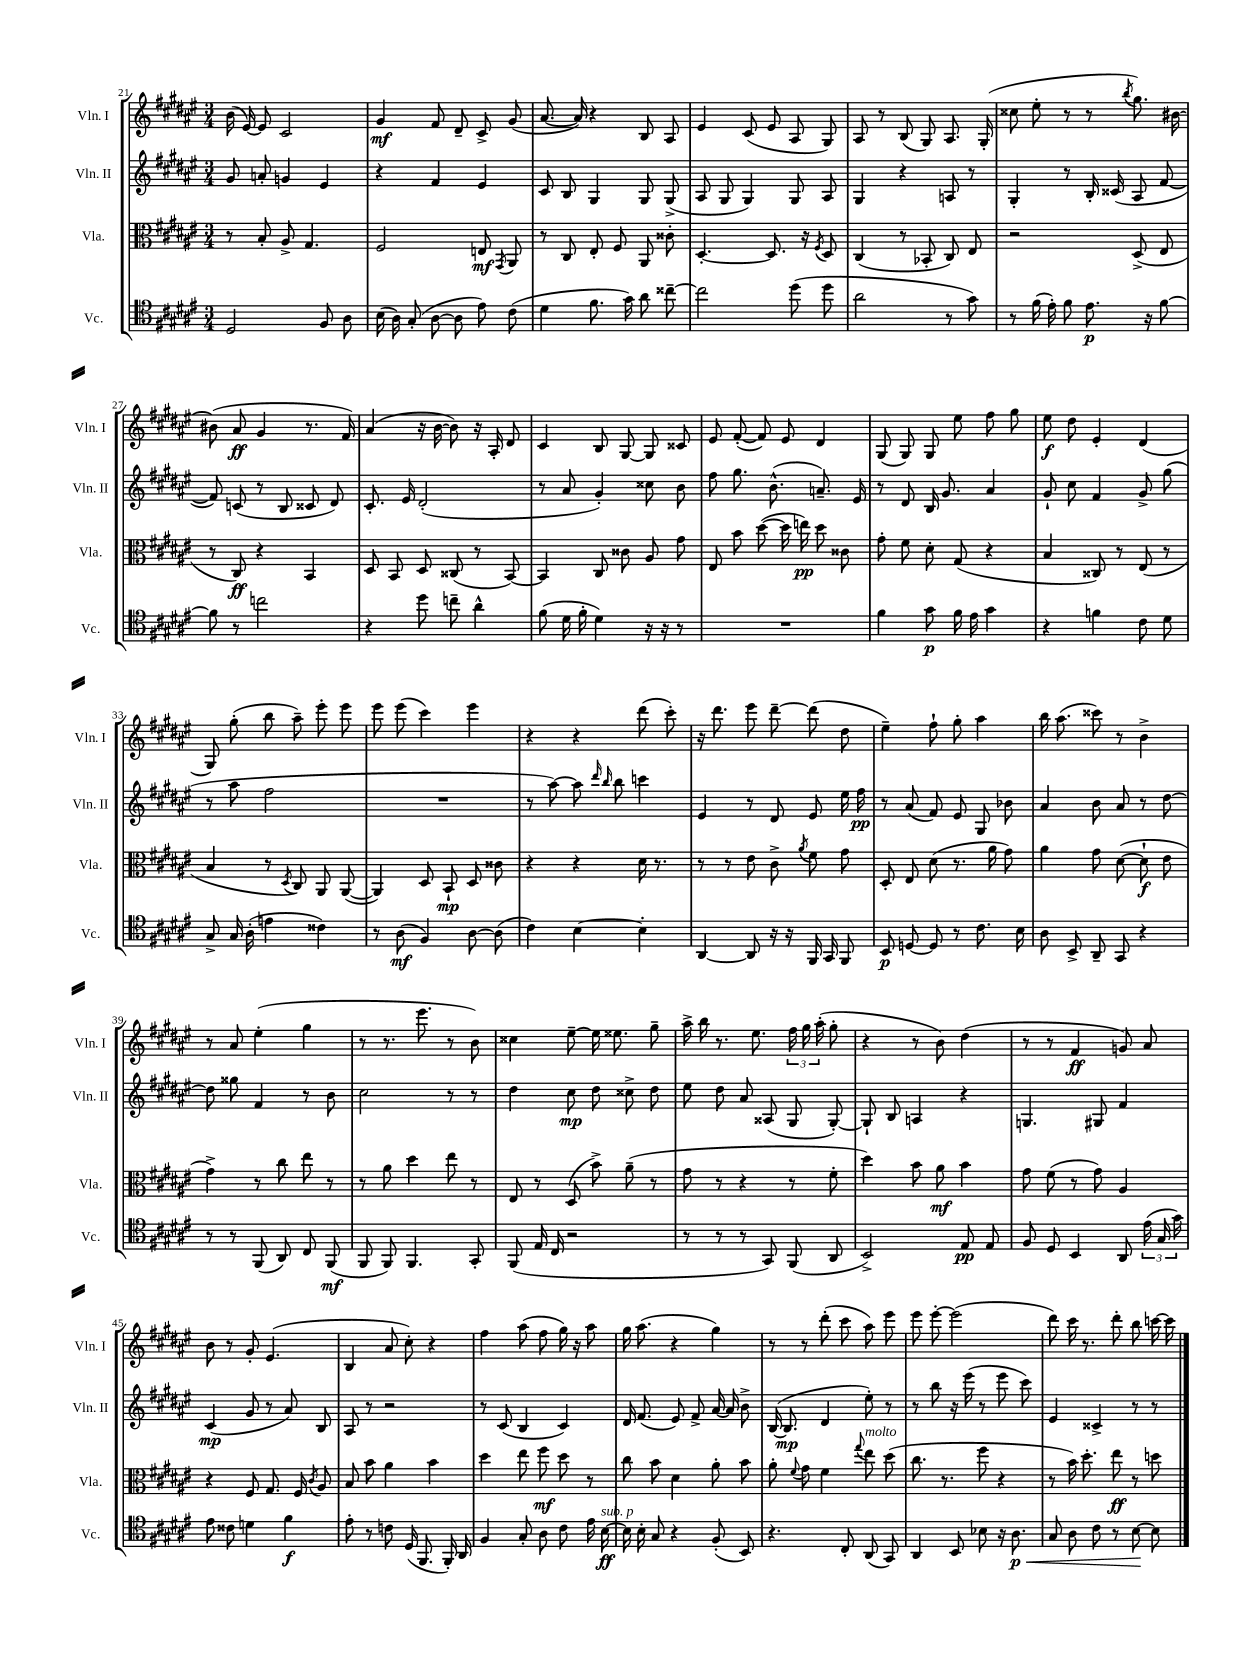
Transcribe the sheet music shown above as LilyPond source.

<<
\new StaffGroup <<
\new Staff = "s0" \with { instrumentName = "Vln. I" shortInstrumentName = "Vln. I" } {
    \clef treble \key fis \major \numericTimeSignature \time 3/4
    \autoBeamOff b'16( eis'16~) eis'8 cis'2 |
    gis'4\mf fis'8 dis'8-- cis'8-> gis'8( |
    ais'8.~ ais'16) r4 b8 ais8 |
    eis'4 cis'8( eis'8 ais8 gis8) |
    ais8 r8 b8( gis8) ais8. gis16-.( |
    cisis''8 eis''8-. r8 r8 \acciaccatura { b''8 } gis''8.) bis'16~ |
    bis'8( ais'8\ff gis'4 r8. fis'16) |
    ais'4( r16 b'16~ b'8) r16 ais16-. dis'8 |
    cis'4 b8 gis8~ gis8 cisis'8 |
    eis'8 fis'8~-.( fis'8) eis'8 dis'4 |
    gis8( gis8) gis8 eis''8 fis''8 gis''8 |
    eis''8\f dis''8 eis'4-. dis'4( |
    gis8) gis''8-.( b''8 ais''8--) eis'''8-. eis'''8 |
    eis'''8 eis'''8( cis'''4) eis'''4 |
    r4 r4 dis'''8( cis'''8-.) |
    r16 dis'''8. eis'''8 dis'''8~-- dis'''8( dis''8 |
    eis''4--) fis''8-! gis''8-. ais''4 |
    b''16 ais''8.( cisis'''8) r8 b'4-> |
    r8 ais'8 eis''4-.( gis''4 |
    r8 r8. eis'''8. r8 b'8) |
    cisis''4 eis''8~-- eis''16 eisis''8. gis''8-- |
    ais''16-> b''16 r8. eis''8. \tuplet 3/2 { fis''16 gis''16 ais''16-.( } gis''8-. |
    r4 r8 b'8) dis''4( |
    r8 r8 fis'4\ff g'8) ais'8 |
    b'8 r8 gis'8-. eis'4.( |
    b4 ais'8 cis''8-.) r4 |
    fis''4 ais''8( fis''8 gis''16) r16 ais''8 |
    gis''16 ais''8.( r4 gis''4) |
    r8 r8 dis'''8-.( cis'''8 ais''8) eis'''8 |
    eis'''8 eis'''8~-. eis'''2( |
    dis'''8) cis'''16 r8. dis'''8-. b''8 c'''16~ c'''16 \bar "|." |
}
\new Staff = "s1" \with { instrumentName = "Vln. II" shortInstrumentName = "Vln. II" } {
    \clef treble \key fis \major \numericTimeSignature \time 3/4
    \autoBeamOff gis'8 a'8-. g'4 eis'4 |
    r4 fis'4 eis'4 |
    cis'8 b8 gis4 gis8 gis8->( |
    ais8 gis8 gis4) gis8 ais8 |
    gis4 r4 a8 r8 |
    gis4-. r8 b16-. cisis'16( ais8 fis'8~ |
    fis'8) c'8( r8 b8 cisis'8 dis'8) |
    cis'8.-. eis'16 dis'2-.( |
    r8 ais'8 gis'4-.) cisis''8 b'8 |
    fis''8 gis''8. b'8.-^( a'8.--) eis'16 |
    r8 dis'8 b16 gis'8. ais'4 |
    gis'8-! cis''8 fis'4 gis'8-> gis''8( |
    r8 ais''8 fis''2 |
    R2. |
    r8 ais''8~) ais''8 \grace { dis'''16 b''16 } b''8 c'''4 |
    eis'4 r8 dis'8 eis'8 eis''16 fis''16\pp |
    r8 ais'8( fis'8) eis'8 gis8 bes'8 |
    ais'4 b'8 ais'8 r8 dis''8~ |
    dis''8 gisis''8 fis'4 r8 b'8 |
    cis''2 r8 r8 |
    dis''4 cis''8\mp dis''8 cisis''8-> dis''8 |
    eis''8 dis''8 ais'8 aisis8( gis8 gis8~-.) |
    gis8-! b8 a4 r4 |
    g4. gis8 fis'4 |
    cis'4\mp( gis'8 r8 ais'8) b8 |
    ais8 r8 r2 |
    r8 cis'8( b4 cis'4) |
    dis'16 fis'8.( eis'8) fis'8-> ais'16~ ais'16 b'8-> |
    b16~( b8.\mp dis'4 eis''8-.) r8 |
    r8 b''8 r16 eis'''16( r8 eis'''8 cis'''8) |
    eis'4 cisis'4-> r8 r8 \bar "|." |
}
\new Staff = "s2" \with { instrumentName = "Vla." shortInstrumentName = "Vla." } {
    \clef alto \key fis \major \numericTimeSignature \time 3/4
    \autoBeamOff r8 b8-. ais8-> gis4. |
    fis2 e8\mf \acciaccatura { gis,8 } ais,8 |
    r8 cis8 eis8-. fis8 ais,8 cisis'8-. |
    dis4.~-. dis8. r16 \acciaccatura { fis8 } dis8 |
    cis4( r8 bes,8-. cis8) eis8 |
    r2 dis8->( eis8 |
    r8 cis8\ff) r4 b,4 |
    dis8 b,8 dis8 cisis8( r8 b,8~) |
    b,4 cis8 cisis'8 ais8 gis'8 |
    eis8 b'8 dis''8~( dis''16 e''16\pp) dis''8 cisis'8 |
    gis'8-. fis'8 dis'8-. gis8( r4 |
    b4 cisis8) r8 eis8( r8 |
    b4 r8 \acciaccatura { dis8 } cis8) ais,8 ais,8~( |
    ais,4) dis8 b,8-!\mp dis8 cisis'8 |
    r4 r4 dis'16 r8. |
    r8 r8 eis'8 cis'8-> \acciaccatura { ais'8 } fis'8 gis'8 |
    dis8-. eis8 dis'8( r8. ais'16 gis'8) |
    ais'4 gis'8 dis'8~( dis'8-!\f eis'8 |
    gis'4->) r8 cis''8 eis''8 r8 |
    r8 ais'8 dis''4 eis''8 r8 |
    eis8 r8 dis8( b'8->) ais'8--( r8 |
    gis'8 r8 r4 r8 fis'8-. |
    dis''4) b'8 ais'8\mf b'4 |
    gis'8 fis'8( r8 gis'8) ais4 |
    r4 fis8 gis8. fis16 \acciaccatura { cis'8 } ais8 |
    b8 b'8 ais'4 b'4 |
    dis''4 eis''8 fis''8\mf dis''8 r8 |
    cis''8 b'8 dis'4 ais'8-. b'8 |
    ais'8-. \appoggiatura { fis'8 } gis'8 fis'4 \appoggiatura { gis''8 } eis''8^\markup { \italic "molto" } dis''8( |
    cis''8. r8. fis''8 r4 |
    r8 b'16) dis''8.-. eis''8\ff r8 d''8 \bar "|." |
}
\new Staff = "s3" \with { instrumentName = "Vc." shortInstrumentName = "Vc." } {
    \clef tenor \key fis \major \numericTimeSignature \time 3/4
    \autoBeamOff dis2 fis8 ais8 |
    b16( ais16) gis8-.( ais8~ ais8 eis'8) cis'8( |
    dis'4 fis'8. gis'16) ais'8 cisis''8~-- |
    cisis''2 dis''8( dis''8 |
    ais'2 r8 gis'8) |
    r8 fis'16( eis'16-.) fis'8 eis'8.\p r16 fis'8~ |
    fis'8 r8 c''2 |
    r4 dis''8 c''8-- ais'4-^ |
    fis'8( dis'16 fis'16-. dis'4) r16 r16 r8 |
    R2. |
    fis'4 gis'8\p fis'16 eis'16 gis'4 |
    r4 f'4 cis'8 dis'8 |
    gis8-> gis16 ais16-.( e'4 cisis'4) |
    r8 ais8\mf( fis4) ais8~ ais8( |
    cis'4) b4~ b4-. |
    ais,4~ ais,8 r16 r16 fis,16 gis,16 fis,8 |
    b,8\p d8~ d8 r8 cis'8. b16 |
    ais8 b,8-> ais,8-- gis,8 r4 |
    r8 r8 fis,8( ais,8) cis8 fis,8\mf( |
    fis,8 fis,8) fis,4. gis,8-. |
    fis,8( eis16 cis16 r2 |
    r8 r8 r8 gis,8) fis,8( ais,8 |
    b,2->) eis8\pp eis8 |
    fis8 dis8 b,4 ais,8 \tuplet 3/2 { eis'16( gis16 gis'16) } |
    eis'8 cisis'8 d'4 fis'4\f |
    eis'8-. r8 c'8 dis16( fis,8. fis,16-.) ais,16 |
    fis4 gis8-. ais8 cis'8 eis'16 b16~\ff^\markup { \italic "sub. p" } |
    b16 b16-. gis8 r4 fis8-.( b,8) |
    r4. cis8-. ais,8( gis,8) |
    ais,4 b,8 bes8 r16 ais8.\p\< |
    gis8 ais8 cis'8 r8 b8~\! b8 \bar "|." |
}
>>
>>
\layout { \context { \Score currentBarNumber = #21 } }
